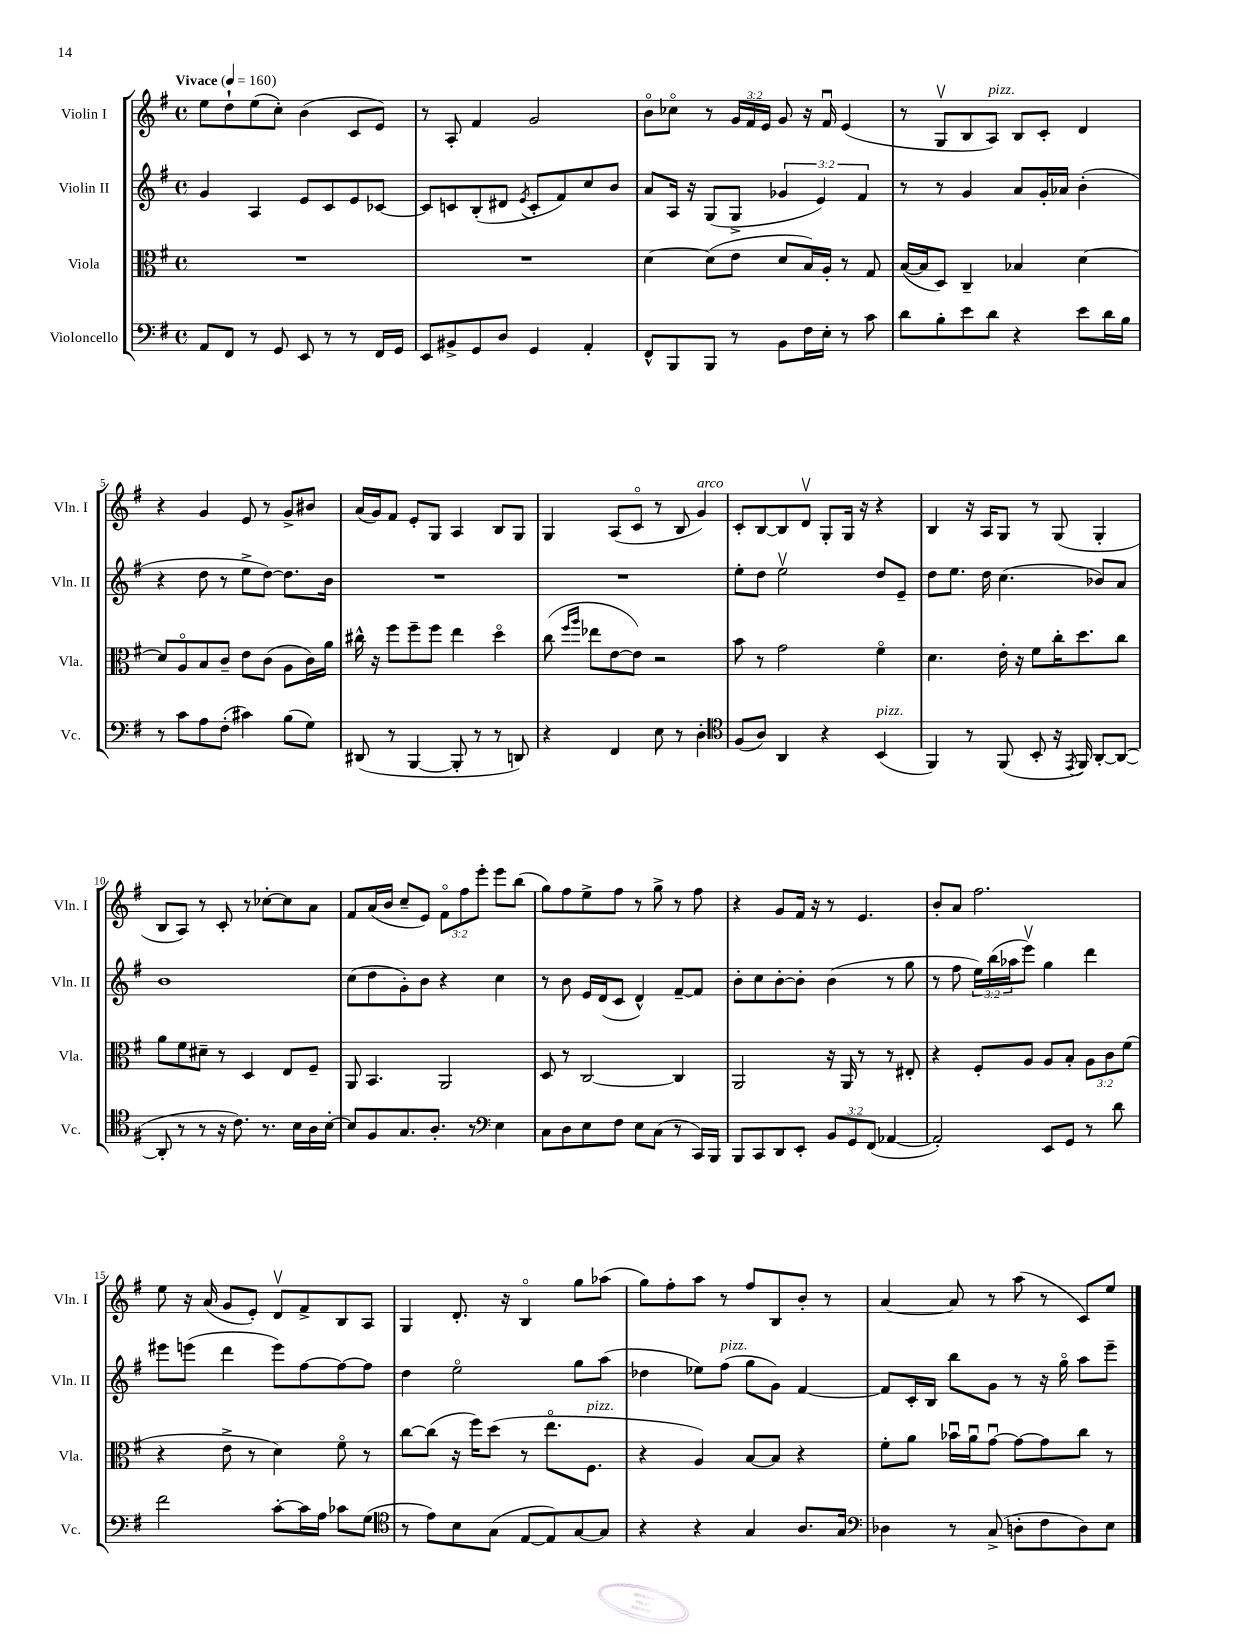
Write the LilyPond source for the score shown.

<<
\new StaffGroup <<
\new Staff = "s0" \with { instrumentName = "Violin I" shortInstrumentName = "Vln. I" } {
    \clef treble \key g \major \defaultTimeSignature \time 4/4 \override Staff.TupletNumber.text = #tuplet-number::calc-fraction-text \tempo "Vivace" 4 = 160
    e''8 d''8-! e''8( c''8-.) b'4( c'8 e'8) |
    r8 a8-. fis'4 g'2 |
    b'8\flageolet ces''8\flageolet r8 \tuplet 3/2 { g'16 fis'16 e'16 } g'8 r16 fis'16\downbow e'4( |
    r8 g8\upbow b8 a8^\markup { \italic "pizz." }) b8 c'8-. d'4 |
    r4 g'4 e'8 r8 g'8-> bis'8 |
    a'16( g'16) fis'8 e'8-. g8 a4 b8 g8 |
    g4 a8( c'8\flageolet r8 b8 g'4^\markup { \italic "arco" }) |
    c'8-. b8~ b8 d'8\upbow g8-. g16 r16 r4 |
    b4 r16 a16 g8 r8 g8( g4-. |
    b8 a8) r8 c'8-. r8 ces''8~-. ces''8 a'8 |
    fis'8 a'16( b'16 c''8-- e'8) \tuplet 3/2 { fis'8\flageolet fis''8 e'''8-. } e'''8 b''8( |
    g''8) fis''8 e''8-> fis''8 r8 g''8-> r8 fis''8 |
    r4 g'8 fis'16 r16 r8 e'4. |
    b'8-. a'8 fis''2. |
    e''8 r16 a'16( g'8 e'8-.) d'8\upbow fis'8-> b8 a8 |
    g4 d'8.-. r16 b4\flageolet g''8 aes''8( |
    g''8) fis''8-. a''8 r8 fis''8 b8 b'8-. r8 |
    a'4~ a'8 r8 a''8( r8 c'8) e''8 \bar "|." |
}
\new Staff = "s1" \with { instrumentName = "Violin II" shortInstrumentName = "Vln. II" } {
    \clef treble \key g \major \defaultTimeSignature \time 4/4 \override Staff.TupletNumber.text = #tuplet-number::calc-fraction-text
    g'4 a4 e'8 c'8 e'8 ces'8~ |
    ces'8 c'8 b8-.( dis'8 \acciaccatura { e'8 } c'8-. fis'8) c''8 b'8 |
    a'8 a16 r16 g8( g8-> \tuplet 3/2 { ges'4 e'4) fis'4 } |
    r8 r8 g'4 a'8 g'16-. aes'16 b'4-.( |
    r4 d''8 r8 e''8-> d''8~) d''8. b'16 |
    R1 |
    R1 |
    e''8-. d''8 e''2\upbow d''8 e'8-- |
    d''8 e''8. d''16 c''4.( bes'8) a'8 |
    b'1 |
    c''8( d''8 g'8-.) b'8 r4 c''4 |
    r8 b'8 e'16 d'16( c'8 d'4-^) fis'8~-- fis'8 |
    b'8-. c''8 b'8~-. b'8-. b'4( r8 g''8 |
    r8 fis''8 \tuplet 3/2 { e''16) b''16( aes''16 } e'''8\upbow) g''4 d'''4 |
    eis'''8 e'''8( d'''4 e'''8) fis''8~ fis''8~ fis''8 |
    d''4 e''2\flageolet g''8 a''8( |
    des''4 ees''8) fis''8^\markup { \italic "pizz." }( g''8 g'8) fis'4~ |
    fis'8 c'16-. b16 b''8 g'8 r8 r16 g''16\flageolet a''8 e'''8-- \bar "|." |
}
\new Staff = "s2" \with { instrumentName = "Viola" shortInstrumentName = "Vla." } {
    \clef alto \key g \major \defaultTimeSignature \time 4/4 \override Staff.TupletNumber.text = #tuplet-number::calc-fraction-text
    R1 |
    R1 |
    d'4~ d'8( e'8 d'8 b16) a16-. r8 g8 |
    b16~( b16 d8) c4-- bes4 d'4~ |
    d'8 a8\flageolet b8 c'8-- e'8 c'8( a8 c'16) a'16 |
    cis''16-^ r16 fis''8 fis''8-- fis''8 e''4 d''4\flageolet |
    c''8( \grace { fis''16 a''16 } ees''8 e'8~ e'8) r2 |
    b'8 r8 g'2 fis'4\flageolet |
    d'4. e'16-. r16 fis'8 c''16-. d''8. c''8 |
    a'8 fis'8 dis'8-- r8 d4 e8 fis8-- |
    a,8 b,4. a,2 |
    d8 r8 c2~ c4 |
    a,2 r16 a,16 r8 r8 eis8-. |
    r4 fis8-. a8 a8 b8-. \tuplet 3/2 { a8 c'8 fis'8( } |
    r4 e'8-> r8 d'4) fis'8\flageolet r8 |
    c''8~ c''8( r16 fis''16) d''8( r8 e''8.\flageolet fis8.^\markup { \italic "pizz." } |
    r4 a4) b8~ b8 r4 |
    fis'8-. a'8 bes'16\downbow a'16\downbow g'8~\downbow g'8~ g'8 c''8 r8 \bar "|." |
}
\new Staff = "s3" \with { instrumentName = "Violoncello" shortInstrumentName = "Vc." } {
    \clef bass \key g \major \defaultTimeSignature \time 4/4 \override Staff.TupletNumber.text = #tuplet-number::calc-fraction-text
    a,8 fis,8 r8 g,8 e,8 r8 r8 fis,16 g,16 |
    e,8 bis,8-> g,8 d8 g,4 a,4-. |
    fis,8-^ b,,8 b,,8 r8 b,8 fis16 e16-. r8 c'8 |
    d'8 b8-. e'8 d'8 r4 e'8 d'16 b16 |
    r8 c'8 a8 fis8-.( cis'4) b8( g8) |
    dis,8( r8 b,,4~ b,,8-. r8 r8 d,8) |
    r4 fis,4 e8 r8 d4-. |
    \clef tenor fis8( a8) a,4 r4 b,4^\markup { \italic "pizz." }( |
    fis,4) r8 fis,8( b,8-. r16 \acciaccatura { e,8 } fis,16) a,8~-. a,8~( |
    a,8-. r8 r8 r16 c'8.) r8. b16 a16 b16~-. |
    b8 fis8 g8. a8.-. r8 \clef bass e4 |
    c8 d8 e8 fis8 e8 c8( r8 c,16) b,,16 |
    b,,8 c,8 d,8 e,8-. \tuplet 3/2 { b,8 g,8 fis,8( } aes,4~ |
    aes,2-.) e,8 g,8 r8 d'8 |
    fis'2 c'8~-. c'16 a16 ces'8 g8( |
    \clef tenor r8 e'8) b8 g8( e8~ e8) g8~ g8 |
    r4 r4 g4 a8. g16 |
    \clef bass des4 r8 c8->( d8-. fis8 d8) e8 \bar "|." |
}
>>
>>
